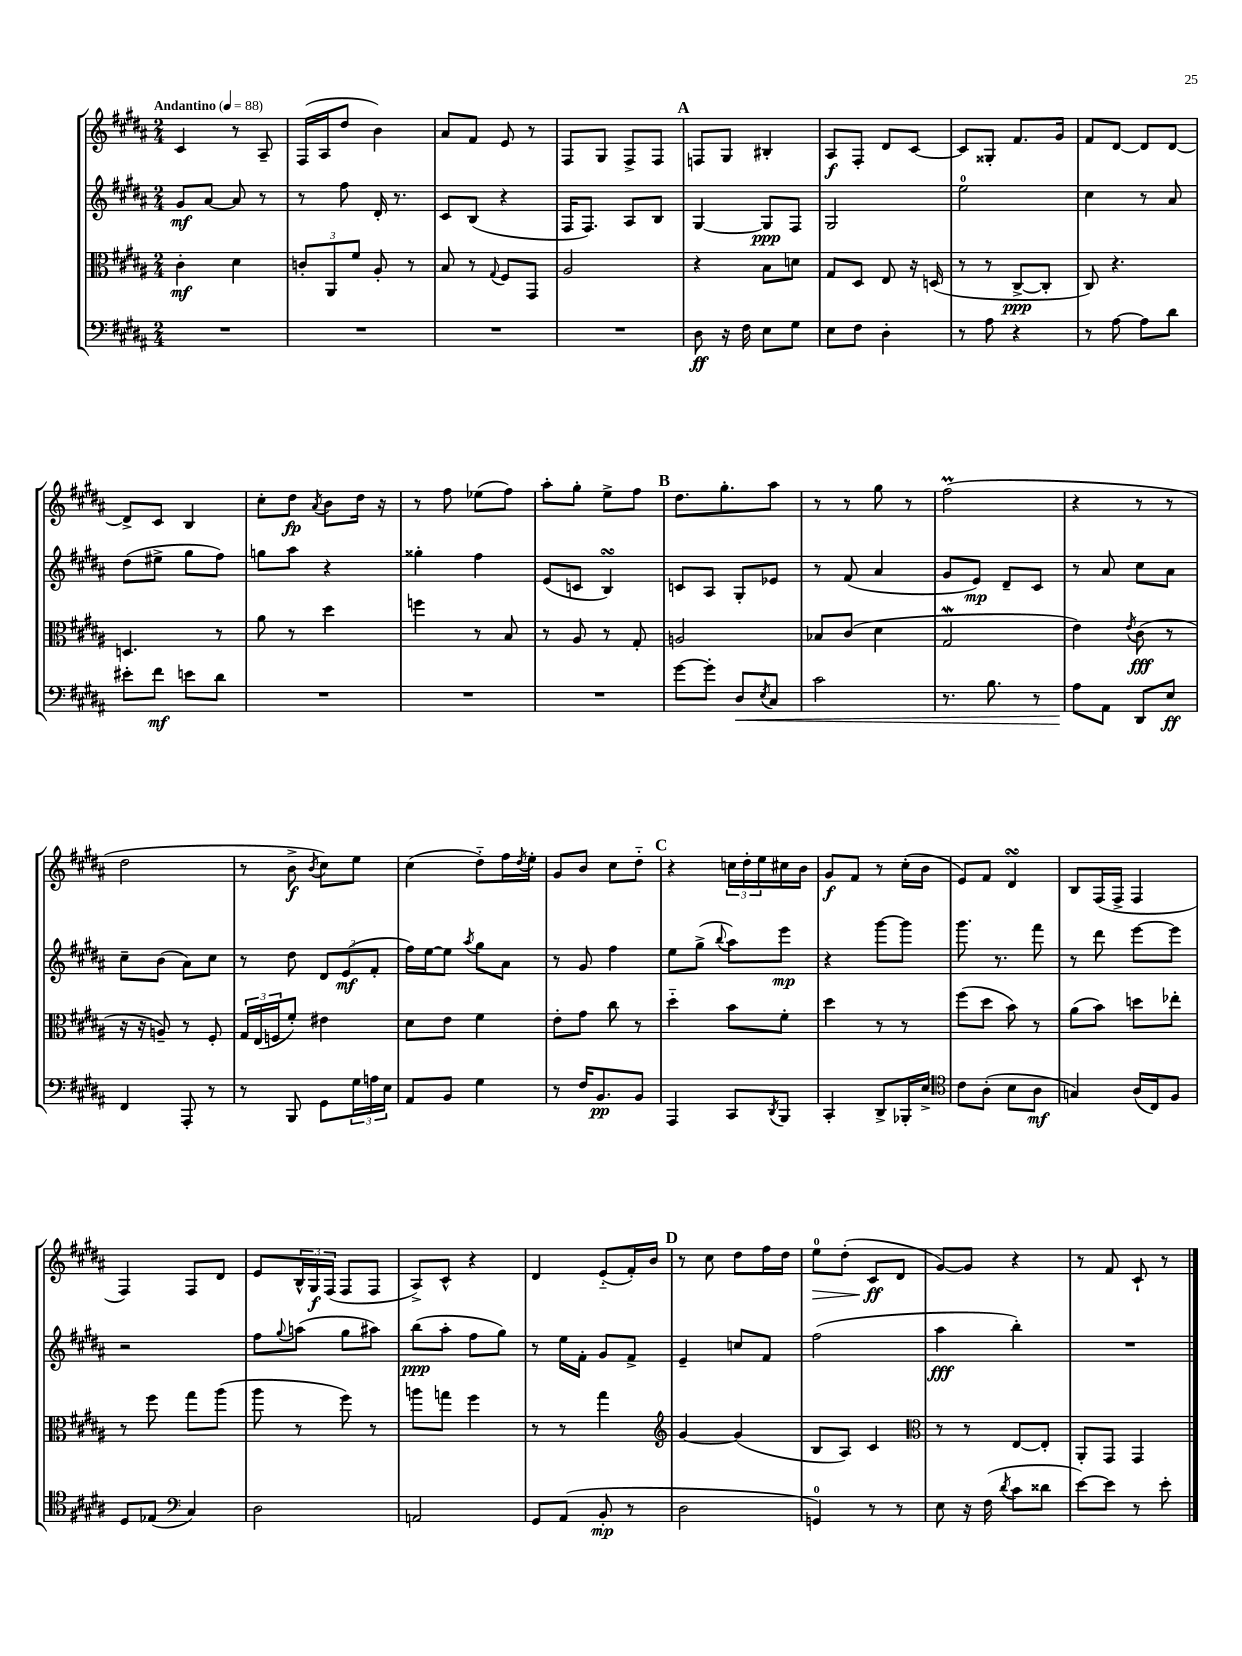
<<
\new StaffGroup <<
\new Staff = "s0" {
    \clef treble \key b \major \numericTimeSignature \time 2/4 \tempo "Andantino" 4 = 88
    cis'4 r8 ais8-- |
    fis16( ais16 dis''8 b'4) |
    ais'8 fis'8 e'8 r8 |
    fis8 gis8 fis8-> fis8 |
    \mark \markup { \bold "A" } f8 gis8 bis4-. |
    ais8\f fis8-. dis'8 cis'8~ |
    cis'8 gisis8-. fis'8. gis'16 |
    fis'8 dis'8~ dis'8 dis'8~ |
    dis'8-> cis'8 b4 |
    cis''8-. dis''8\fp \acciaccatura { ais'8 } b'8 dis''16 r16 |
    r8 fis''8 ees''8( fis''8) |
    ais''8-. gis''8-. e''8-> fis''8 |
    \mark \markup { \bold "B" } dis''8. gis''8.-. ais''8 |
    r8 r8 gis''8 r8 |
    fis''2\prall( |
    r4 r8 r8 |
    dis''2 |
    r8 b'8->\f \acciaccatura { b'8 } cis''8) e''8 |
    cis''4( dis''8-_) fis''16 \acciaccatura { dis''8 } e''16-. |
    gis'8 b'8 cis''8 dis''8-_ |
    \mark \markup { \bold "C" } r4 \tuplet 3/2 { c''16 dis''16-. e''16 } cis''16 b'16 |
    gis'8\f fis'8 r8 cis''16-.( b'16 |
    e'8) fis'8 dis'4\turn |
    b8 fis16( fis16-> fis4 |
    fis4) fis8 dis'8 |
    e'8 \tuplet 3/2 { b16-^ gis16\f fis16( } fis8 fis8 |
    ais8->) cis'8-^ r4 |
    dis'4 e'8-_( fis'16-.) b'16 |
    \mark \markup { \bold "D" } r8 cis''8 dis''8 fis''16 dis''16 |
    e''8-0\> dis''8-.( cis'8\ff\! dis'8 |
    gis'8~) gis'8 r4 |
    r8 fis'8 cis'8-! r8 \bar "|." |
}
\new Staff = "s1" {
    \clef treble \key b \major \numericTimeSignature \time 2/4
    gis'8\mf ais'8~ ais'8 r8 |
    r8 fis''8 dis'16-. r8. |
    cis'8 b8( r4 |
    fis16 fis8.) ais8 b8 |
    \mark \markup { \bold "A" } gis4~ gis8\ppp fis8 |
    gis2 |
    e''2-0 |
    cis''4 r8 ais'8 |
    dis''8( eis''8-> gis''8 fis''8) |
    g''8 ais''8 r4 |
    gisis''4-. fis''4 |
    e'8( c'8 b4\turn) |
    \mark \markup { \bold "B" } c'8 ais8 gis8-. ees'8 |
    r8 fis'8( ais'4 |
    gis'8 e'8\mp) dis'8-- cis'8 |
    r8 ais'8 cis''8 ais'8 |
    cis''8-- b'8( ais'8) cis''8 |
    r8 dis''8 \tuplet 3/2 { dis'8 e'8\mf( fis'8-. } |
    fis''16) e''16~ e''8 \acciaccatura { ais''8 } gis''8 ais'8 |
    r8 gis'8 fis''4 |
    \mark \markup { \bold "C" } e''8 gis''8->( \appoggiatura { b''8 } ais''8) e'''8\mp |
    r4 gis'''8~ gis'''8 |
    gis'''8. r8. fis'''8 |
    r8 dis'''8 e'''8~ e'''8 |
    r2 |
    fis''8 \appoggiatura { gis''8 } a''8( gis''8 ais''8) |
    b''8\ppp( ais''8-. fis''8 gis''8) |
    r8 e''16 fis'16-. gis'8 fis'8-> |
    \mark \markup { \bold "D" } e'4-- c''8 fis'8 |
    fis''2( |
    ais''4\fff b''4-.) |
    R2 \bar "|." |
}
\new Staff = "s2" {
    \clef alto \key b \major \numericTimeSignature \time 2/4
    cis'4-.\mf dis'4 |
    \tuplet 3/2 { c'8-. ais,8 fis'8 } ais8-. r8 |
    b8 r8 \appoggiatura { gis8 } fis8 gis,8 |
    ais2 |
    \mark \markup { \bold "A" } r4 b8 d'8 |
    gis8 dis8 e8 r16 d16( |
    r8 r8 cis8~->\ppp cis8-. |
    cis8) r4. |
    d4. r8 |
    ais'8 r8 dis''4 |
    f''4 r8 b8 |
    r8 ais8 r8 gis8-. |
    \mark \markup { \bold "B" } a2 |
    bes8 cis'8( dis'4 |
    gis2\mordent |
    e'4) \acciaccatura { e'8 } cis'8\fff( r8 |
    r16 r16 a8--) r8 fis8-. |
    \tuplet 3/2 { gis16 e16( f16 } fis'8-.) eis'4 |
    dis'8 e'8 fis'4 |
    e'8-. gis'8 cis''8 r8 |
    \mark \markup { \bold "C" } dis''4-_ b'8 fis'8-. |
    dis''4 r8 r8 |
    fis''8( dis''8 b'8) r8 |
    ais'8( b'8) d''8 ees''8-. |
    r8 fis''8 gis''8 ais''8( |
    ais''8 r8 fis''8) r8 |
    a''8 g''8 fis''4 |
    r8 r8 gis''4 |
    \mark \markup { \bold "D" } \clef treble gis'4~ gis'4( |
    b8 ais8) cis'4 |
    \clef alto r8 r8 e8~ e8-. |
    ais,8-. gis,8 gis,4 \bar "|." |
}
\new Staff = "s3" {
    \clef bass \key b \major \numericTimeSignature \time 2/4
    R2 |
    R2 |
    R2 |
    R2 |
    \mark \markup { \bold "A" } dis8\ff r16 fis16 e8 gis8 |
    e8 fis8 dis4-. |
    r8 ais8 r4 |
    r8 ais8~ ais8 dis'8 |
    eis'8-. fis'8\mf e'8 dis'8 |
    R2 |
    R2 |
    R2 |
    \mark \markup { \bold "B" } gis'8~ gis'8-. dis8\< \acciaccatura { e8 } cis8 |
    cis'2 |
    r8. b8. r8 |
    ais8\! ais,8 dis,8 e8\ff |
    fis,4 ais,,8-. r8 |
    r8 b,,8 gis,8 \tuplet 3/2 { gis16 a16 e16 } |
    ais,8 b,8 gis4 |
    r8 fis16 b,8.\pp b,8 |
    \mark \markup { \bold "C" } ais,,4 cis,8 \acciaccatura { dis,8 } b,,8 |
    cis,4-. dis,8-> bes,,16-. e16-> |
    \clef tenor cis'8 ais8-.( b8 ais8\mf |
    g4) ais16( cis16) fis8 |
    dis8 ees8( \clef bass cis4) |
    dis2 |
    a,2 |
    gis,8 ais,8( b,8-.\mp r8 |
    \mark \markup { \bold "D" } dis2 |
    g,4-0) r8 r8 |
    e8 r16 fis16( \acciaccatura { dis'8 } cis'8 disis'8 |
    e'8~) e'8 r8 e'8-. \bar "|." |
}
>>
>>
\layout { \context { \Score \remove "Bar_number_engraver" } }
